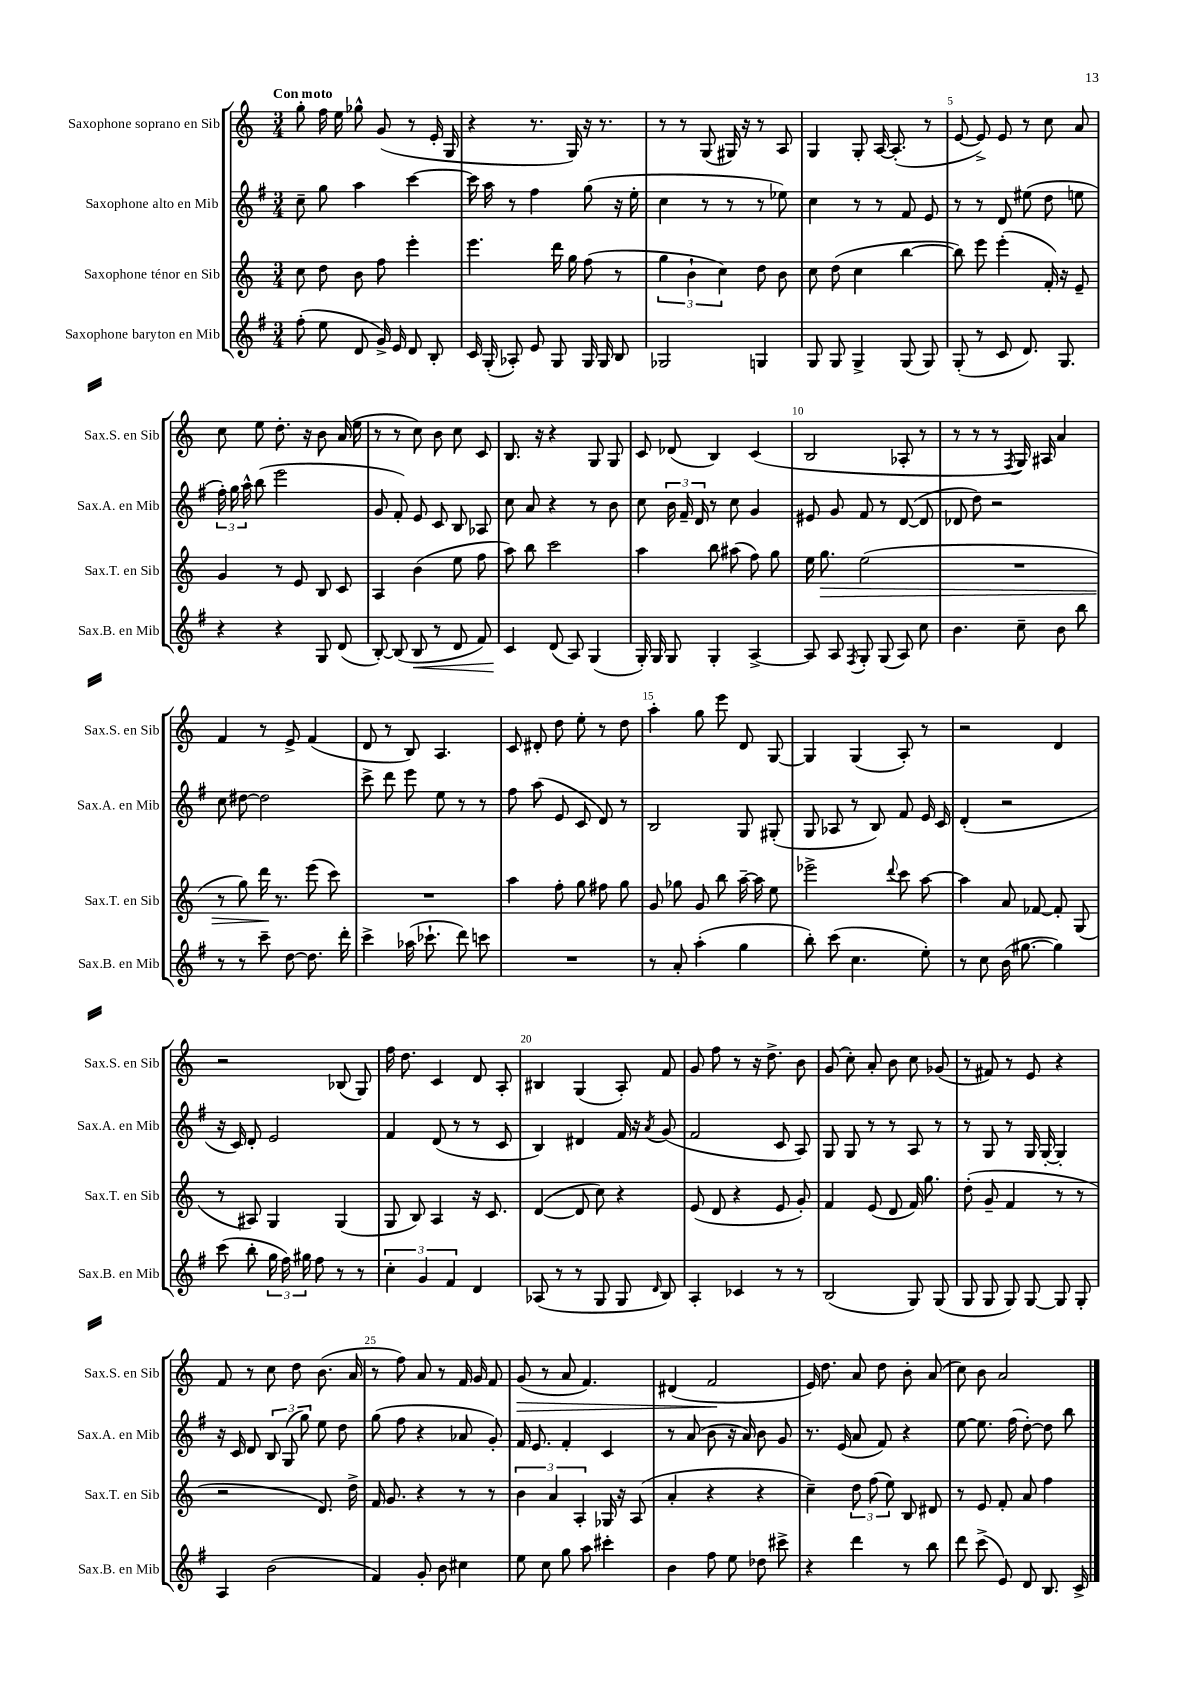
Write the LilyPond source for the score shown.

<<
\new StaffGroup <<
\new Staff = "s0" \with { instrumentName = "Saxophone soprano en Sib" shortInstrumentName = "Sax.S. en Sib" } {
    \clef treble \key c \major \numericTimeSignature \time 3/4 \tempo "Con moto"
    \autoBeamOff g''8-. f''16 e''16 ges''8-^ g'8( r8 e'16-. g16 |
    r4 r8. g16) r16 r8. |
    r8 r8 g8( gis16) r16 r8 a8 |
    g4 g8-. a16~ a8.-.( r8 |
    e'8~ e'8->) e'8 r8 c''8 a'8 |
    c''8 e''8 d''8.-. r16 b'8 a'16( e''16 |
    r8 r8 c''8) b'8 c''8 c'8 |
    b8. r16 r4 g8 g8 |
    c'8 des'8( b4) c'4( |
    b2 aes8-. r8 |
    r8 r8 r8 \acciaccatura { f8 } g16) ais16 a'4 |
    f'4 r8 e'8-> f'4( |
    d'8 r8 b8) a4. |
    c'8 dis'8-. d''8 e''8-. r8 d''8 |
    a''4-. g''8 e'''8 d'8 g8~ |
    g4 g4( a8-.) r8 |
    r2 d'4 |
    r2 bes8( g8) |
    f''16 d''8. c'4 d'8 a8-. |
    bis4 g4( a8-.) f'8 |
    g'8 f''8 r8 r16 d''8.-> b'8 |
    g'8( c''8-.) a'8-. b'8 c''8 ges'8( |
    r8 fis'8) r8 e'8 r4 |
    f'8 r8 c''8 d''8 b'8.( a'16 |
    r8 f''8) a'8 r8 f'16 g'16 f'8 |
    g'8\>( r8 a'8 f'4.) |
    dis'4( f'2\! |
    e'16) d''8. a'8 d''8 b'8-. a'8( |
    c''8) b'8 a'2 \bar "|." |
}
\new Staff = "s1" \with { instrumentName = "Saxophone alto en Mib" shortInstrumentName = "Sax.A. en Mib" } {
    \clef treble \key g \major \numericTimeSignature \time 3/4
    \autoBeamOff c''8-- g''8 a''4 c'''4~ |
    c'''16 a''16 r8 fis''4 g''8( r16 e''16-. |
    c''4 r8 r8 r8 ees''8) |
    c''4 r8 r8 fis'8 e'8 |
    r8 r8 d'8 eis''8( d''8 e''8 |
    \tuplet 3/2 { fis''16-.) g''16 a''16-^ } b''8( e'''2 |
    g'8 fis'8-.) e'8 c'8 b8 aes8 |
    c''8 a'8 r4 r8 b'8 |
    c''8 \tuplet 3/2 { b'16 fis'16-- d'16 } r8 c''8 g'4 |
    eis'8 g'8 fis'8 r8 d'8~( d'8 |
    des'8 d''8) r2 |
    c''8 dis''8~ dis''2 |
    c'''8-> d'''8 e'''8 e''8 r8 r8 |
    fis''8 a''8( e'8 c'8 d'8) r8 |
    b2 g8 gis8-.( |
    g8 aes8 r8 b8) fis'8 e'16 c'16 |
    d'4-.( r2 |
    r16 c'16) d'8-. e'2 |
    fis'4 d'8( r8 r8 c'8 |
    b4) dis'4 fis'16 r16 \acciaccatura { a'8 } g'8( |
    fis'2 c'8 a8) |
    g8 g8 r8 r8 a8 r8 |
    r8 g8 r8 g16 g16~-. g4-. |
    r16 c'16 d'8 \tuplet 3/2 { b8 g8( g''8) } e''8 d''8 |
    g''8( fis''8 r4 aes'8 g'8-.) |
    fis'16 e'8. fis'4-. c'4 |
    r8 a'8( b'8 r16 a'16) b'8 g'8 |
    r8. e'16( a'8 fis'8) r4 |
    e''8~ e''8. fis''16( d''8~-.) d''8 b''8 \bar "|." |
}
\new Staff = "s2" \with { instrumentName = "Saxophone ténor en Sib" shortInstrumentName = "Sax.T. en Sib" } {
    \clef treble \key c \major \numericTimeSignature \time 3/4
    \autoBeamOff c''8 d''8 b'8 f''8 e'''4-. |
    e'''4. d'''16 g''16 f''8( r8 |
    \tuplet 3/2 { g''4 b'4-! c''4) } d''8 b'8 |
    c''8 d''8( c''4 b''4~ |
    b''8) e'''8 e'''4-.( f'16-.) r16 e'8-- |
    g'4 r8 e'8 b8 c'8 |
    a4 b'4( e''8 f''8 |
    a''8) b''8 c'''2 |
    a''4 b''8 ais''8( f''8) g''8 |
    e''16 g''8.\> e''2( |
    R2. |
    r8 g''8) d'''16\! r8. e'''8( c'''8) |
    R2. |
    a''4 f''8-. g''8 fis''8 g''8 |
    g'8 ges''8 g'8 b''8 a''16~-- a''16 e''8 |
    ees'''2-> \appoggiatura { d'''8 } c'''8 a''8~ |
    a''4 a'8 fes'8~ fes'8-. g8( |
    r8 ais8) g4 g4( |
    g8 b8) a4 r16 c'8. |
    d'4~( d'8 c''8) r4 |
    e'8( d'8 r4 e'8 g'8-.) |
    f'4 e'8( d'8 f'16) g''8. |
    d''8-.( g'8-- f'4 r8 r8 |
    r2 d'8.) d''16-> |
    f'16 g'8. r4 r8 r8 |
    \tuplet 3/2 { b'4 a'4 a4-. } ges16 r16 a8( |
    a'4-. r4 r4 |
    c''4--) \tuplet 3/2 { d''8 f''8( e''8) } b8 dis'8 |
    r8 e'8 f'8-. a'8 f''4 \bar "|." |
}
\new Staff = "s3" \with { instrumentName = "Saxophone baryton en Mib" shortInstrumentName = "Sax.B. en Mib" } {
    \clef treble \key g \major \numericTimeSignature \time 3/4
    \autoBeamOff fis''8-.( e''8 d'8 g'16->) e'16 d'8 b8-. |
    c'16 g16-.( aes8-.) e'8 g8 g16 g16 b8 |
    ges2 g4 |
    g8 g8 g4-> g8( g8) |
    g8-.( r8 c'8 d'8.) g8. |
    r4 r4 g8 d'8( |
    b8~-.) b8( b8\< r8 d'8 fis'8) |
    c'4\! d'8( a8) g4( |
    g16-.) g16 g8 g4-. a4~-> |
    a8 a8 \acciaccatura { fis8 } g8-. g8( a8) c''8 |
    b'4. c''8-- b'8 b''8 |
    r8 r8 c'''8-- d''8~ d''8. d'''16-. |
    c'''4-> aes''16( ces'''8.-! d'''8) c'''8 |
    R2. |
    r8 a'8-. a''4-.( g''4 |
    b''8-.) c'''8( c''4. e''8-.) |
    r8 c''8 b'16( gis''8.~ gis''4) |
    c'''8( b''8-. \tuplet 3/2 { g''16 fis''16) gis''16 } fis''8 r8 r8 |
    \tuplet 3/2 { c''4-. g'4 fis'4 } d'4 |
    aes8( r8 r8 g8 g8 \grace { d'16 } b8) |
    a4-. ces'4 r8 r8 |
    b2( g8) g8( |
    g8 g8 g8) g8~ g8 g8-. |
    a4 b'2( |
    fis'4) g'8-. b'8 cis''4 |
    e''8 c''8 g''8 a''8 cis'''4-. |
    b'4 fis''8 e''8 des''8 cis'''8-> |
    r4 d'''4 r8 b''8 |
    d'''8 c'''8->( e'8) d'8 b8. c'16-> \bar "|." |
}
>>
>>
\layout { \context { \Score \override BarNumber.break-visibility = ##(#f #t #t) barNumberVisibility = #(every-nth-bar-number-visible 5) } }
